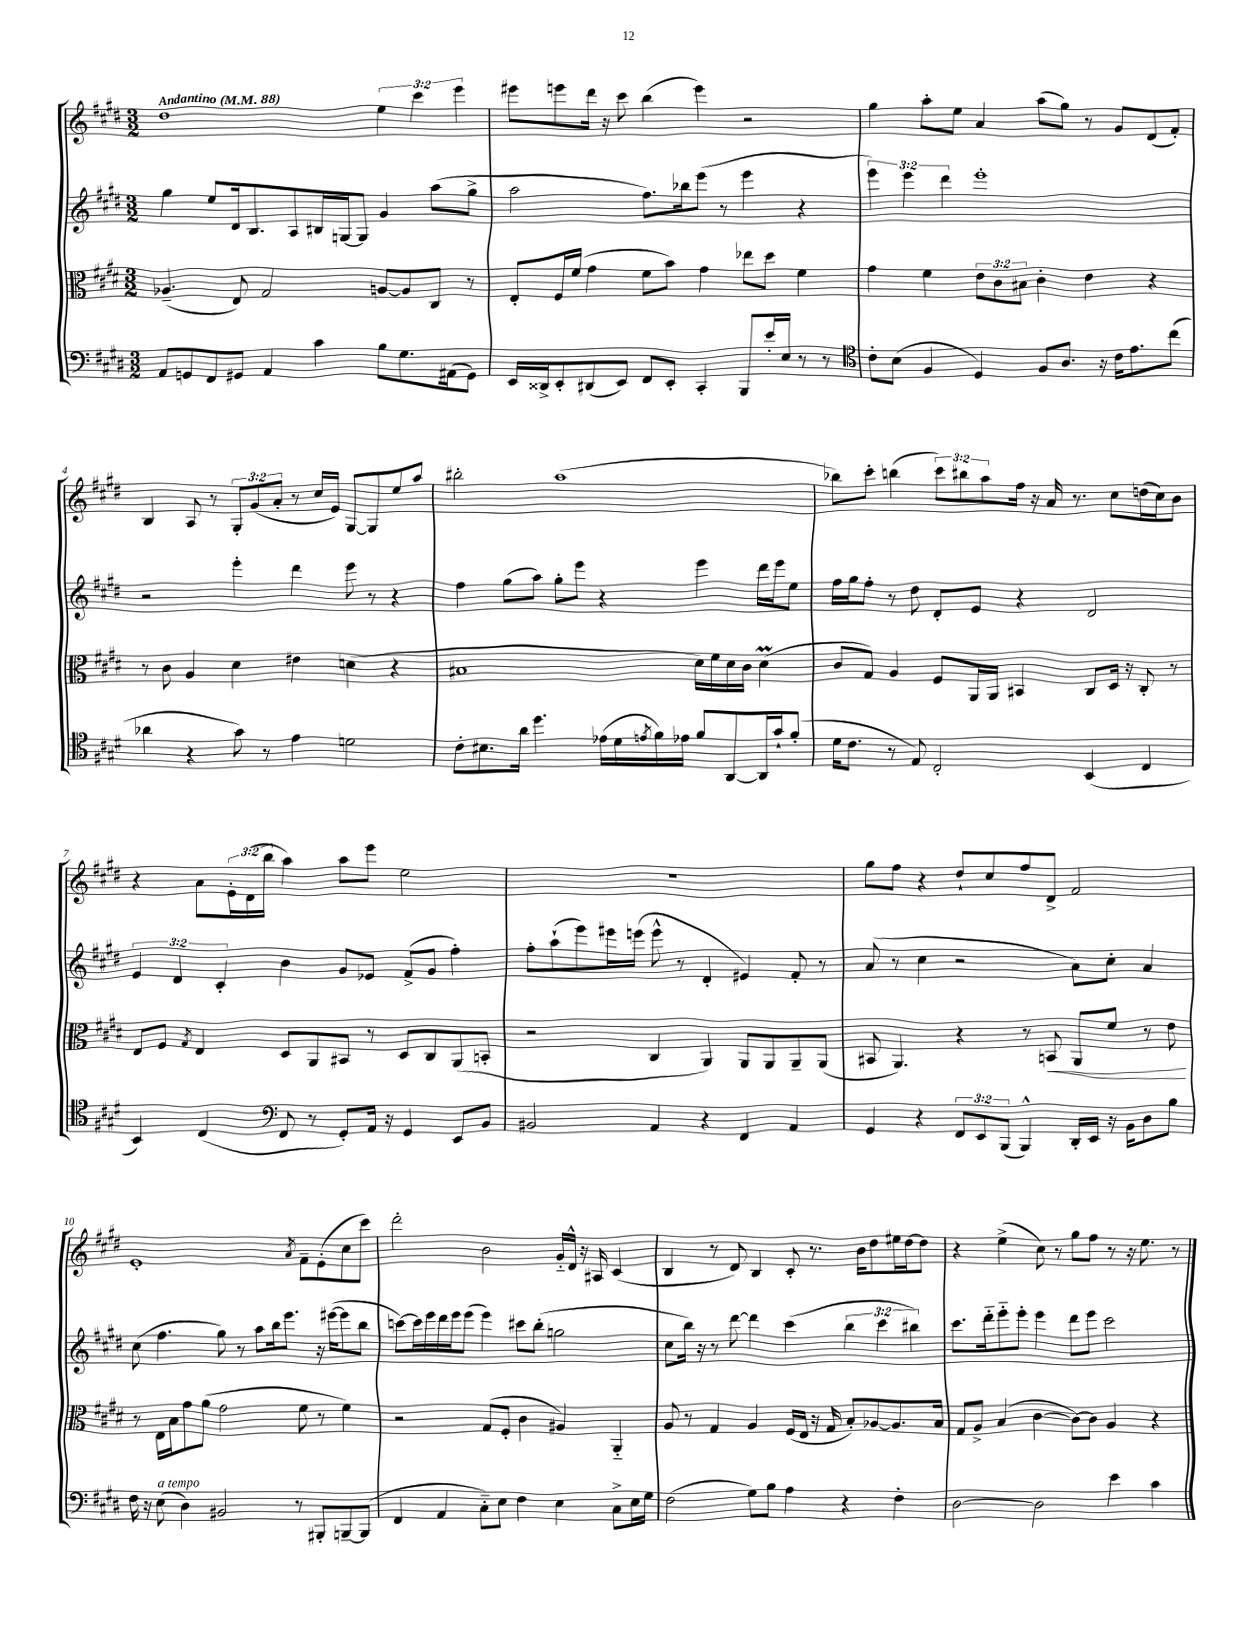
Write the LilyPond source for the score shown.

<<
\new StaffGroup <<
\new Staff = "s0" {
    \clef treble \key e \major \numericTimeSignature \time 3/2 \override Staff.TupletNumber.text = #tuplet-number::calc-fraction-text \tempo "Andantino" 4 = 88
    dis''1 \tuplet 3/2 { e''4 cis'''4 e'''4 } |
    eis'''8 e'''8 dis'''16 r16 cis'''8 b''4( e'''4) r2 |
    gis''4 a''8-. e''8 a'4 a''8( gis''8) r8 gis'8 dis'8( fis'8-.) |
    b4 a8 r8 \tuplet 3/2 { gis8-. gis'8( a'8-. } r8 cis''16 e'16) gis8~ gis8 e''8 a''8 |
    bis''2-. a''1( |
    bes''8) cis'''8-. b''4( \tuplet 3/2 { cis'''8) bis''8 a''8 } fis''16 r16 a'16 r8. cis''8 d''16( cis''16) b'8 |
    r4 a'8 \tuplet 3/2 { e'16-. dis'16( b''16 } a''4) a''8 e'''8 e''2 |
    R1. |
    gis''8 fis''8 r4 dis''8-! cis''8 fis''8 dis'8-> fis'2 |
    e'1-. \acciaccatura { a'8 } fis'8-- e'8-.( cis''8 cis'''8) |
    dis'''2-. b'2 gis'16-_ dis'16-^ r16 ais16 cis'4( |
    b4 r8 dis'8) b4 cis'8-. r8. b'16 dis''8 eis''16 dis''16~ dis''8 |
    r4 e''4->( cis''8) r8 gis''8 fis''8 r8 r16 e''8. r8 \bar "|." |
}
\new Staff = "s1" {
    \clef treble \key e \major \numericTimeSignature \time 3/2 \override Staff.TupletNumber.text = #tuplet-number::calc-fraction-text
    gis''4 e''8 dis'16 b8. a8 bis16 g16~ g8 gis'4 a''8( gis''8-> |
    a''2 fis''8.) bes''16 e'''8( r8 e'''4 r4 |
    \tuplet 3/2 { e'''4) e'''4 dis'''4 } e'''1-. |
    r2 e'''4-. dis'''4 e'''8 r8 r4 |
    fis''4 gis''8( a''8) gis''8-. e'''8 r4 e'''4 dis'''16 e'''16 e''8 |
    fis''16 gis''16 fis''8-. r8 dis''8 dis'8-. e'8 r4 dis'2 |
    \tuplet 3/2 { e'4 dis'4 cis'4-. } b'4 gis'8 ees'8 fis'8->( gis'8 fis''4-.) |
    fis''8-. a''8-!( e'''8) eis'''16 e'''16( e'''8-^ r8 dis'4-. eis'4) fis'8-. r8 |
    a'8( r8 cis''4 r2 a'8) cis''8-. a'4 |
    cis''8( fis''4. gis''8) r8 a''8 b''16 e'''8. r16 eis'''16~( eis'''8 b''8 |
    c'''8~) c'''16 e'''16 dis'''16 e'''16 e'''8( e'''4) cis'''8 b''8-.( g''2 |
    cis''8 b''16) r16 r8 dis'''8~ dis'''4 cis'''4( \tuplet 3/2 { b''4 cis'''4 bis''4) } |
    cis'''8. dis'''16-_ e'''8-_ e'''8-. e'''4 dis'''8 e'''8 cis'''2 \bar "|." |
}
\new Staff = "s2" {
    \clef alto \key e \major \numericTimeSignature \time 3/2 \override Staff.TupletNumber.text = #tuplet-number::calc-fraction-text
    aes4.--( e8) gis2 a8~ a8 cis8 r8 |
    e8-. fis16 fis'16( gis'4 fis'8 b'8) gis'4 ees''8 dis''8 fis'4 |
    gis'4 fis'4 \tuplet 3/2 { e'8 cis'8 bis8 } cis'4-. e'4 r4 |
    r8 cis'8 a4 dis'4 eis'4 d'4( r4 |
    bis1 dis'16) fis'16 dis'16 cis'16 dis'4\prall( |
    cis'8 gis8) a4 fis8 a,16 a,16 bis,4 cis8 dis16 r16 cis8-. r8 |
    e8 fis8 \acciaccatura { gis8 } e4 dis8 a,8 bis,8 r8 dis8 cis8 a,8( b,8-. |
    r2 cis4 a,4) a,8 a,8 a,8-- a,8( |
    bis,8 a,4.) r4 r8 b,8\< a,8 fis'8 r8 e'8\! |
    r8 e16 b16 gis'8 a'8( gis'2 fis'8 r8 fis'4) |
    r2 gis8( fis8-. cis'4 ais4) a,4-_ |
    a8 r8 gis4 a4 fis16( e16 r16 gis16 b8-.) aes8~ aes8. b16 |
    gis8 a8-> b4( cis'4~ cis'8~) cis'8 a4 r4 \bar "|." |
}
\new Staff = "s3" {
    \clef bass \key e \major \numericTimeSignature \time 3/2 \override Staff.TupletNumber.text = #tuplet-number::calc-fraction-text
    a,8 g,8 fis,8 gis,8 a,4 cis'4 b8 gis8. ais,16( gis,8) |
    e,16 disis,16-> e,8-. dis,8( e,8) fis,8 e,8-. cis,4-. b,,8 e'16-. e16 r8 r8 |
    \clef tenor cis'8-. b8( fis4 dis4) fis8 a8. r16 cis'16 e'8. cis''8( |
    aes'4 r4 gis'8) r8 e'4 d'2 |
    cis'8-. bis8. a'16 dis''4. ees'16( dis'16 \acciaccatura { e'8 } fis'16) ees'16 fis'8 a,8~ a,16 gis'16-! fis'8-.( |
    dis'16 cis'8. r8 e8) cis2-. b,4( cis4 |
    b,4) cis4( \clef bass fis,8 r8 gis,8-.) a,16 r16 gis,4 e,8 b,8 |
    bis,2 a,4 r4 fis,4 a,4 |
    gis,4 r4 \tuplet 3/2 { fis,8 e,8 b,,8( } b,,4-^) dis,16-. e,16 r16 b,16 dis8 b8 |
    fis16 r16 e8^\markup { \italic "a tempo" }( dis4) bis,2 r8 bis,,8-. b,,8~-- b,,8( |
    fis,4 a,4 cis8-_) e8 fis4 e4 cis8-> e16 gis16 |
    fis2( gis8) b8 a4 r4 fis4-. |
    dis2~ dis2 e'4 cis'4 \bar "|." |
}
>>
>>
